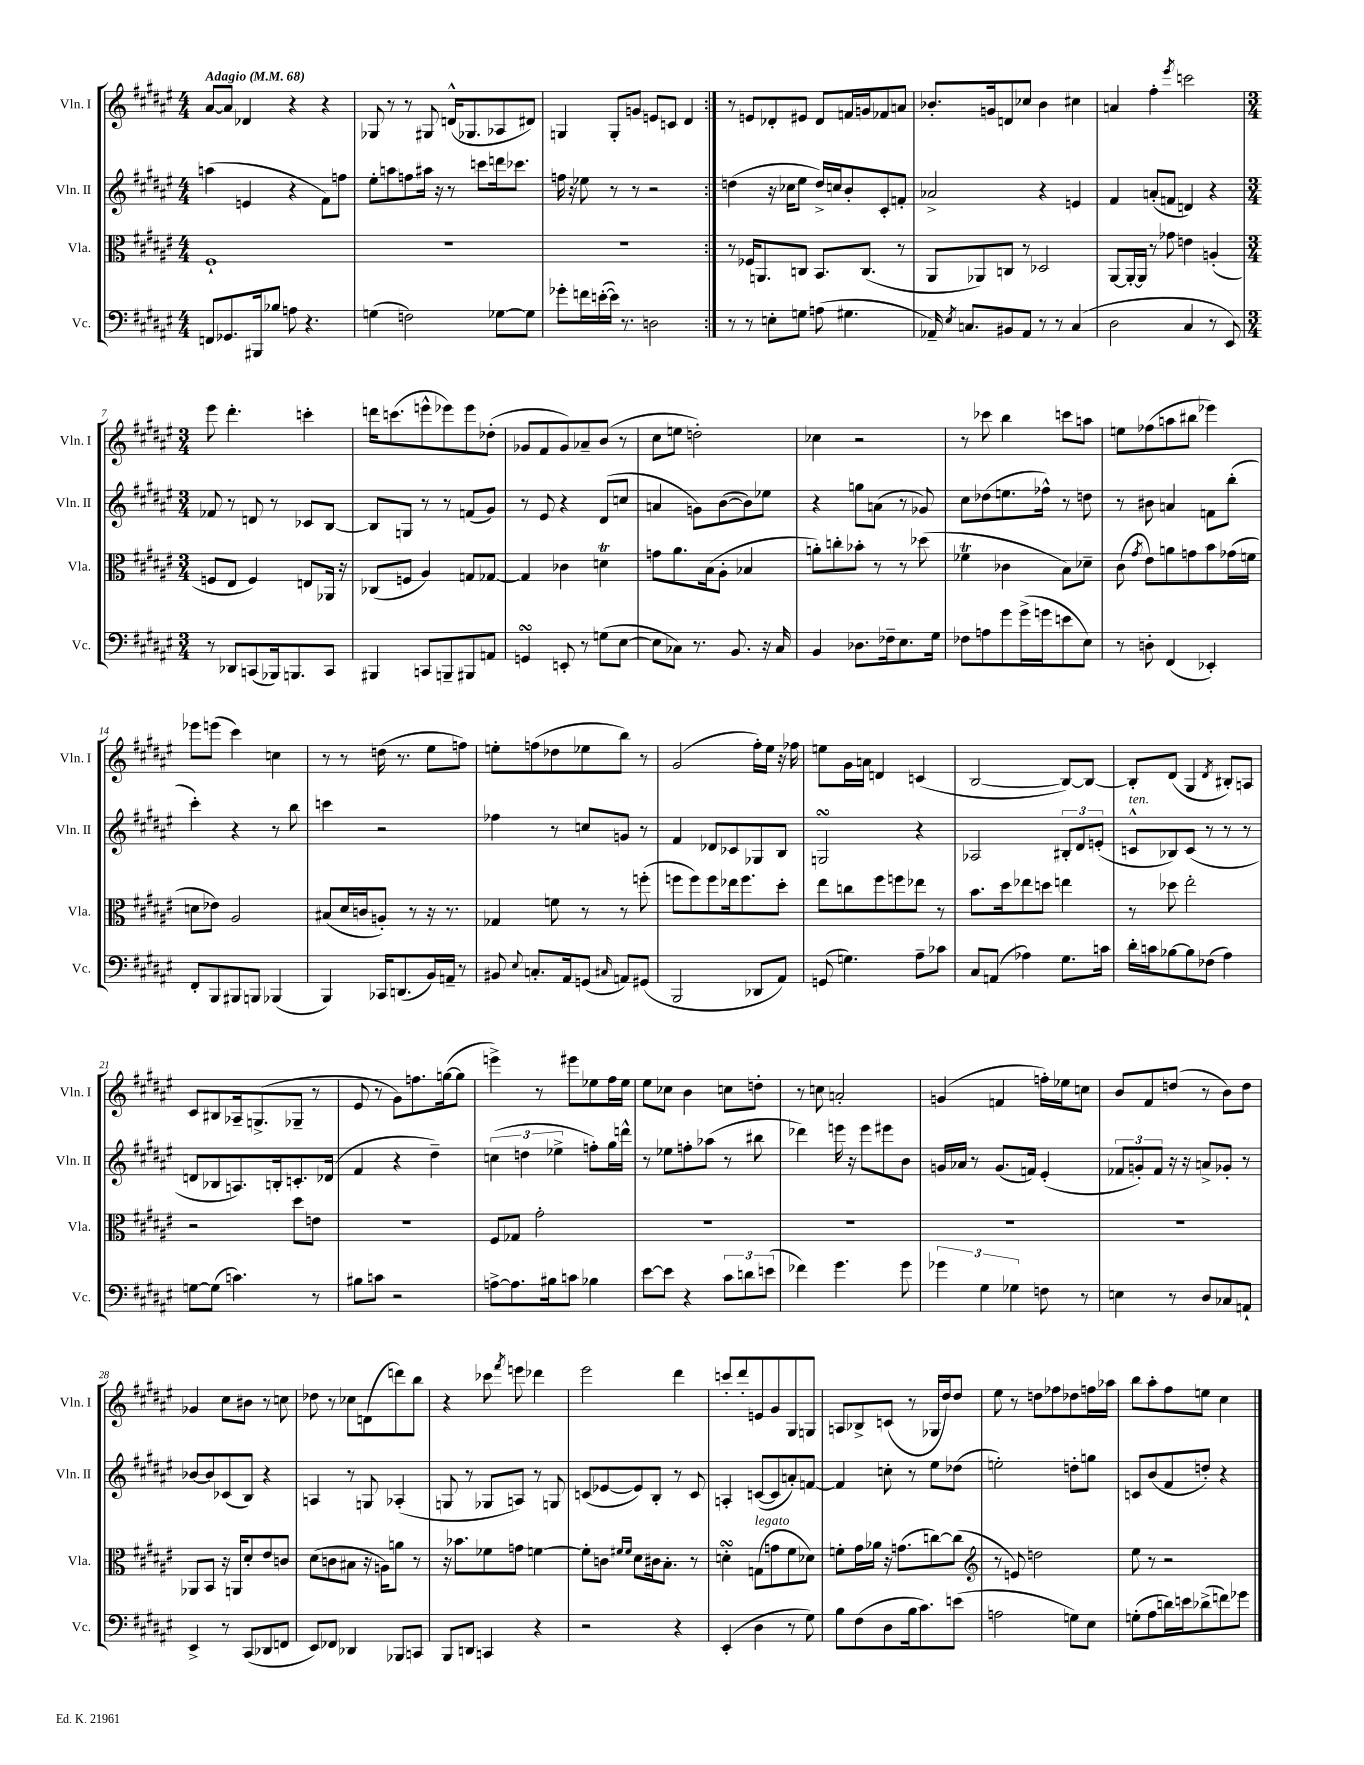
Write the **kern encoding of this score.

**kern	**kern	**kern	**kern
*part4	*part3	*part2	*part1
*staff4	*staff3	*staff2	*staff1
*I"Vc.	*I"Vla.	*I"Vln. II	*I"Vln. I
*I'Vc.	*I'Vla.	*I'Vln. II	*I'Vln. I
*clefF4	*clefC3	*clefG2	*clefG2
*k[f#c#g#d#a#e#]	*k[f#c#g#d#a#e#]	*k[f#c#g#d#a#e#]	*k[f#c#g#d#a#e#]
*M4/4	*M4/4	*M4/4	*M4/4
*MM68	*MM68	*MM68	*MM68
=1	=1	=1	=1
!	!	!	!LO:TX:a:B:t=Adagio
8FFn/L	1F#`	(4aan\	[8a#/L
8.GG-X/	.	.	8a#/J]
.	.	4en/	4d-X/
16BBB#X/k	.	.	.
8B-X/J	.	.	.
8An\	.	4r	4r
4.r	.	.	.
.	.	8f#\L)	4r
.	.	8ffn\J	.
=2	=2	=2	=2
(4Gn\	1r	8ee#'\L	8G-X/
.	.	8aan\	8r
2Fn\)	.	8ffn\	8r
.	.	16aa#X\Jk	8G#X/
.	.	16r	.
.	.	8r	(16dn^^/KL
.	.	.	8.G-X/
.	.	8cccn\L	.
[8G-X\L	.	16dddn\k	8A-X/
.	.	8.ccc-X\J	.
8G-\J]	.	.	8d#X/J)
=3	=3	=3	=3
8g-X'\L	1r	16ffn\	4Gn/
.	.	16r	.
16fn\L	.	8ee-X\	.
([16en'\	.	.	.
16e\JJ])	.	8r	8G'/L
8.r	.	.	.
.	.	8r	8gn/J
2Dn\	.	2r	8en/L
.	.	.	8cn/J
.	.	.	4d#/
=4:|!	=4:|!	=4:|!	=4:|!
8r	8r	(4ddn\	8r
8r	16F-X/KL	.	8en/L
.	8.AAn/	.	.
8En'\L	.	16r	8d-X'/
.	.	16cc-X\KL	.
8Gn\J	8Cn/J	8ee#\J	8e#X/J
(8An\	8.BB/L	16dd^/LL)	8d-/L
.	.	16ccn/J	.
4.G#X\	.	8b'/	16fn/L
.	(8.C/J	.	16gn/J
.	.	8c#'/	8f-X/
.	8r	8fn'/J	8an/J
=5	=5	=5	=5
16AA-X~/)	8AA#/L	2a-X^/	8.b-X'/L
8qE#/	.	.	.
8.Cn/L	.	.	.
.	8AA-X/)	.	.
.	.	.	16gn/k
8BB#X/	8Cn/J	.	8dn/
8AA-/J	8r	.	8cc-X/J
8r	2D-X/	4r	4b-\
8r	.	.	.
(4C/	.	4en/	4cc#X\
=6	=6	=6	=6
2D#\	[8AA#/L	4f#/	4an/
.	16AA#'/L_	.	.
.	16AA#/JJ]	.	.
.	8r	(8an'/L	4ff#'\
.	8g-X\	8fn/J	.
.	.	.	8qeee#/
4C#/	4en\	4dn/)	2cccn\
8r	(4An'/	4r	.
8EE#/)	.	.	.
!!LO:LB:g=z
=7	=7	=7	=7
*M3/4	*M3/4	*M3/4	*M3/4
8r	8Fn/L	8f-X/	8eee#\
8DD-X/L	8E#/J	8r	4.ddd#'\
(8CCn/	4F/)	8dn/	.
16BBB-X/k)	.	8r	.
8.BBBn/	.	.	.
.	8En/L	8c-X/L	4cccn'\
8CC/J	16AA-X/Jk	[8B/J	.
.	16r	.	.
=8	=8	=8	=8
4BBB#X/	(8C-X/L	8B/L]	16dddn\KL
.	.	.	(8.cccn\
.	8Fn/J	8Gn/J	.
8CCn/L	4A#/)	8r	8eeen^^\
8BBBn~/	.	8r	8eee-X\)
8BBB#X/	8Gn/L	(8fn/L	8eee-\
8AAn/J	[8G-X/J	8g#/J)	(8dd-X'\J
=9	=9	=9	=9
4GGnsSSs/	4G-/]	8r	8g-X/L
.	.	8e#/	8f#/
8EEn'/	4c-X\	4r	8g-/)
8r	.	.	8a-X~/
(8Gn\L	4dnT\	(8d#/L	(8b/J
[8E#\J	.	8ccn/J	8r
=10	=10	=10	=10
8E#\L]	8gn\L	4an/	8cc#\L
8C-X\J)	8.a#\	.	8een\J
8.r	.	8gn\L)	2ddn'\)
.	(16B\k	.	.
.	8A#'\J	([8b\	.
8.BB/	.	.	.
.	4B-X/	8b\])	.
16r	.	8ee-X\J	.
16C-/	.	.	.
=11	=11	=11	=11
4BB/	8an'\L)	4r	4cc-X\
.	8ccn'\	.	.
8.D-X\L	8b-X'\J	8ggn\L	2r
.	8r	(8an\J	.
16F-X~\k	.	.	.
8.E#\	8r	8r	.
.	(8dd-X\	8g-X/)	.
16G#\Jk	.	.	.
=12	=12	=12	=12
8F-X\L	4f-XT\	8cc#\L	8r
8An\	.	(8dd-X\	8ccc-X\
8g#\	4c-X\	8.een\	4bb\
(16g#^\L	.	.	.
16gn\J	.	16ff-X^^\Jk)	.
8en\	8B\L)	8r	8cccn\L
8E#\J)	8d-X~\J	8ddn\	8aan\J
=13	=13	=13	=13
8r	(8c#\	8r	8een\L
.	8qg#/	.	.
8Dn'\	8e#\L)	8b#X\	(8ff-X\
(4FF#/	8an\	4an/	8aan\
.	8gn\	.	8bb#X\J
4EE-X'/)	8b\	8fn\L	4eee-X\)
.	(16g-X\L	(8bb'\J	.
.	16fn\JJ	.	.
!!LO:LB:g=z
=14	=14	=14	=14
8FF#'/L	8dn\L	4ccc#'\)	8eee-X\L
8BBB/	8e-X\J)	.	(8eeen\J
8BBB#X/	2A#/	4r	4ccc#\)
8BBBn/J	.	.	.
(4BBB-X/	.	8r	4ccn\
.	.	8bb\	.
=15	=15	=15	=15
4BBB/)	(8B#X/L	4cccn\	8r
.	16d#/L	.	8r
.	16cn/J	.	.
16CC-X/KL	8An'/J)	2r	(16ddn\
(8.DDn/	.	.	8.r
.	8r	.	.
16BB/L)	16r	.	8ee#\L
16AAn~/JJ	8.r	.	.
8r	.	.	8ffn\J)
=16	=16	=16	=16
8BB#X/	4G-X/	4ff-X\	8een'\L
8qqE#/	.	.	.
8.Cn'/L	.	.	(8ffn\
.	8fn\	8r	8dd-X\
16AA#/k	.	.	.
(8GGn/J	8r	8ccn/L	8ee-X\
16qqC#X/	.	.	.
8AAn/L)	8r	8gn/J	8bb\J)
(8GG#X/J	(8ffn'\	8r	8r
=17	=17	=17	=17
2BBB/	8ffn\L	4f#/	(2g#/
.	8ff\)	.	.
.	8ff\	8d-X/L	.
.	16ee-X\k	8c-X/	.
.	8.ff\	.	.
8DD-X/L	.	8G-X/	16ff#'\LL)
.	.	.	16ee#\JJ
8AA#/J)	8dd#'\J	8B/J	16r
.	.	.	16ff-X\
=18	=18	=18	=18
(8GGn/	8ee#\L	2GnsSSs/	8een\L
4.Gn\)	8ccn\	.	16g#\L
.	.	.	16an\JJ
.	8ff#\	.	4dn/
.	8ffn\	.	.
8A#~\L	8ee-X\J	4r	(4cn/
8c-X\J	8r	.	.
=19	=19	=19	=19
8C#/L	8.b\L	2A-X/	[2B/
(8AAn/J	.	.	.
.	16dd#\k	.	.
4A-X\)	8ee-X\	.	.
.	8ddn\J	.	.
8.G#\L	4een\	12B#X'/L	8B/L_)
.	.	12d#/	.
.	.	.	8B/J_
.	.	(12en'/J	.
16cn\Jk	.	.	.
=20	=20	=20	=20
!	!	!LO:TX:a:i:t=ten.	!
16d#'\LL	8r	8cn^^/L	8B'/L]
16cn\J	.	.	.
[8B-X\	8dd-X\	8B-X/)	(8d#/J
8B-\]	2ee#'\	(8c/J	4G#/
(8F-X\J	.	8r	.
.	.	.	8qd#/
4A#\)	.	8r	8B#X'/L)
.	.	8r	8An/J
!!LO:LB:g=z
=21	=21	=21	=21
[8Gn\L	2r	8dn/L	8c#/L
(8G\J]	.	8B-X/	8B#X/
4.cn\)	.	8.An/)	16A-X~/k
.	.	.	(8.Gn^/
.	.	16Bn'/k	.
.	8dd#\L	8.cn'/	8G-X~/J
8r	8en\J	.	8r
.	.	(16d-X/Jk	.
=22	=22	=22	=22
8B#X\L	2.r	4f#/	8e#/
8cn\J	.	.	8r
2r	.	4r	8g#\L)
.	.	.	8.ffn\
.	.	4dd#~\)	.
.	.	.	([16ggn\k
.	.	.	8gg\J]
=23	=23	=23	=23
[8An^\L	8F#/L	(6ccn\	4eeen^\)
8.A\]	8G-X/J	.	.
.	.	6ddn\	.
.	2g#'\	.	8r
16B#X\k	.	.	.
.	.	6ee-X^\	.
8cn\J	.	.	8eee#X\L
4B-X\	.	8ffn'\L)	8ee-X\
.	.	16gg#\L	16ff#\L
.	.	16dddn^^\JJ	16ee-\JJ
=24	=24	=24	=24
[8e#\L	2.r	8r	8ee#\L
8e#\J]	.	8ee-X\L	8cc-X\J
4r	.	8ffn'\	4b\
.	.	(8aa-X\J	.
12c#\L	.	8r	8ccn\L
12dn\	.	.	.
.	.	8bb#X\	8ddn'\J
(12en\J	.	.	.
=25	=25	=25	=25
4f-X\)	2.r	4ddd-X\)	8r
.	.	.	8ccn\
4.g#\	.	16eeen\	2an'/
.	.	16r	.
.	.	8eee\L	.
.	.	8eee#X\	.
8g#\	.	8b\J	.
=26	=26	=26	=26
6g-X\	2.r	16gn/LL	(4gn/
.	.	16a-X/JJ	.
.	.	8r	.
6G#\	.	.	.
.	.	(8.g/L	4fn/
6G-X\	.	.	.
.	.	16fn/Jk)	.
8Fn\	.	(4e#'/	16ffn'\LL)
.	.	.	16ee-X\J
8r	.	.	8ccn\J
=27	=27	=27	=27
4En\	2.r	12f-X/L	8b/L
.	.	12gn'/)	.
.	.	.	8f#/
.	.	12f-/J	.
8r	.	16r	(8ddn/J
.	.	16r	.
8D#/L	.	8an^/L	8r
8C-X/	.	8g-X'/J	8b\L)
8AAn`/J	.	8r	8dd\J
!!LO:LB:g=z
=28	=28	=28	=28
4EE#^/	8AA-X/L	[8b-X/L	4g-X/
.	8BB/J	8b-/]	.
8r	16r	(8c-X/	8cc#\L
.	16AAn/KL	.	.
(8CC#/L	8d#'/	8B/J)	8b#X\J
8DD-X/	8e#/	4r	8r
8FFn/J	8cn/J	.	8ccn\
=29	=29	=29	=29
8EE#/L)	(8d#\L	4An/	8dd-X\
8FF-X/J	8cn\	.	8r
4DD-X/	8B#X\J	8r	8cc-X\L
.	16r	8Gn/	(8dn\
.	16An\KL)	.	.
8BBB-X/L	8an\J	(4A-X'/	8dddn\)
8CCn/J	8r	.	8bb\J
=30	=30	=30	=30
8BBB/L	16r	8Gn/	4r
.	8.b-X\L	.	.
8DDn/J	.	8r	.
4CCn/	8f-X\	8G-X/L	8ccc-X\
.	.	.	8qfff#/
.	8gn\J	8An/J)	8eeen\
4r	[4fn\	8r	4ddd-X\
.	.	8Gn/	.
=31	=31	=31	=31
2r	8f'\L]	(8cn/L	2eee#\
.	8cn\J	[8e-X/	.
.	16qqf#X/LL	.	.
.	16qqf#/JJ	.	.
.	8d#\L	8e-/])	.
.	16c#X\k	8B'/J	.
.	8.B'\J	.	.
4r	.	8r	4ddd#\
.	8r	8c/	.
=32	=32	=32	=32
(4EE#'/	4dnsSSs'\	4An'/	8cccn'/L
.	.	.	8ddd#'/
!	!LO:TX:a:i:t=legato	!	!
4D#\	(8Gn\L	([8cn/L	8en/
.	8gn\	8c/]	8g#/
8r	8f#\	8an'/)	8G#/
8G#\)	8d-X\J)	[8fn/J	8Gn/J
=33	=33	=33	=33
8B\L	8fn'\L	4f/]	8An/L
(8F#\	16g#\L	.	8B-X^/
.	16a-X\JJ	.	.
8D#\	16r	8ccn'\	(8cn/J
.	(8.gn\L	.	.
16B\k	.	8r	8r
8.c#\)	.	.	.
.	[8ccn\)	8ee#\L	16G-X/LL
.	.	.	16dd#/J)
(8en\J	(8cc\J]	(8dd-X\J	8dd#/J
=34	=34	=34	=34
*	*clefG2	*	*
2An\	8r	2een'\)	8ee#\
.	8en/)	.	8r
.	2ddn\	.	8ddn\L
.	.	.	8ff-X\
8Gn\L)	.	8ddn'\L	8dd-X\
8E#\J	.	8ggn\J	16ffn\L
.	.	.	16aa-X\JJ
=35	=35	=35	=35
(8Gn'\L	8ee#\	8cn/L	8bb\L
8A#\	8r	(8b/	8aa#'\
16dn\L)	2r	8f#/	8ff#\
16en\J	.	.	.
(8d-X^\	.	8ddn'/J)	8een\J
8fn\)	.	4r	4cc#\
8g-X\J	.	.	.
==	==	==	==
*-	*-	*-	*-
